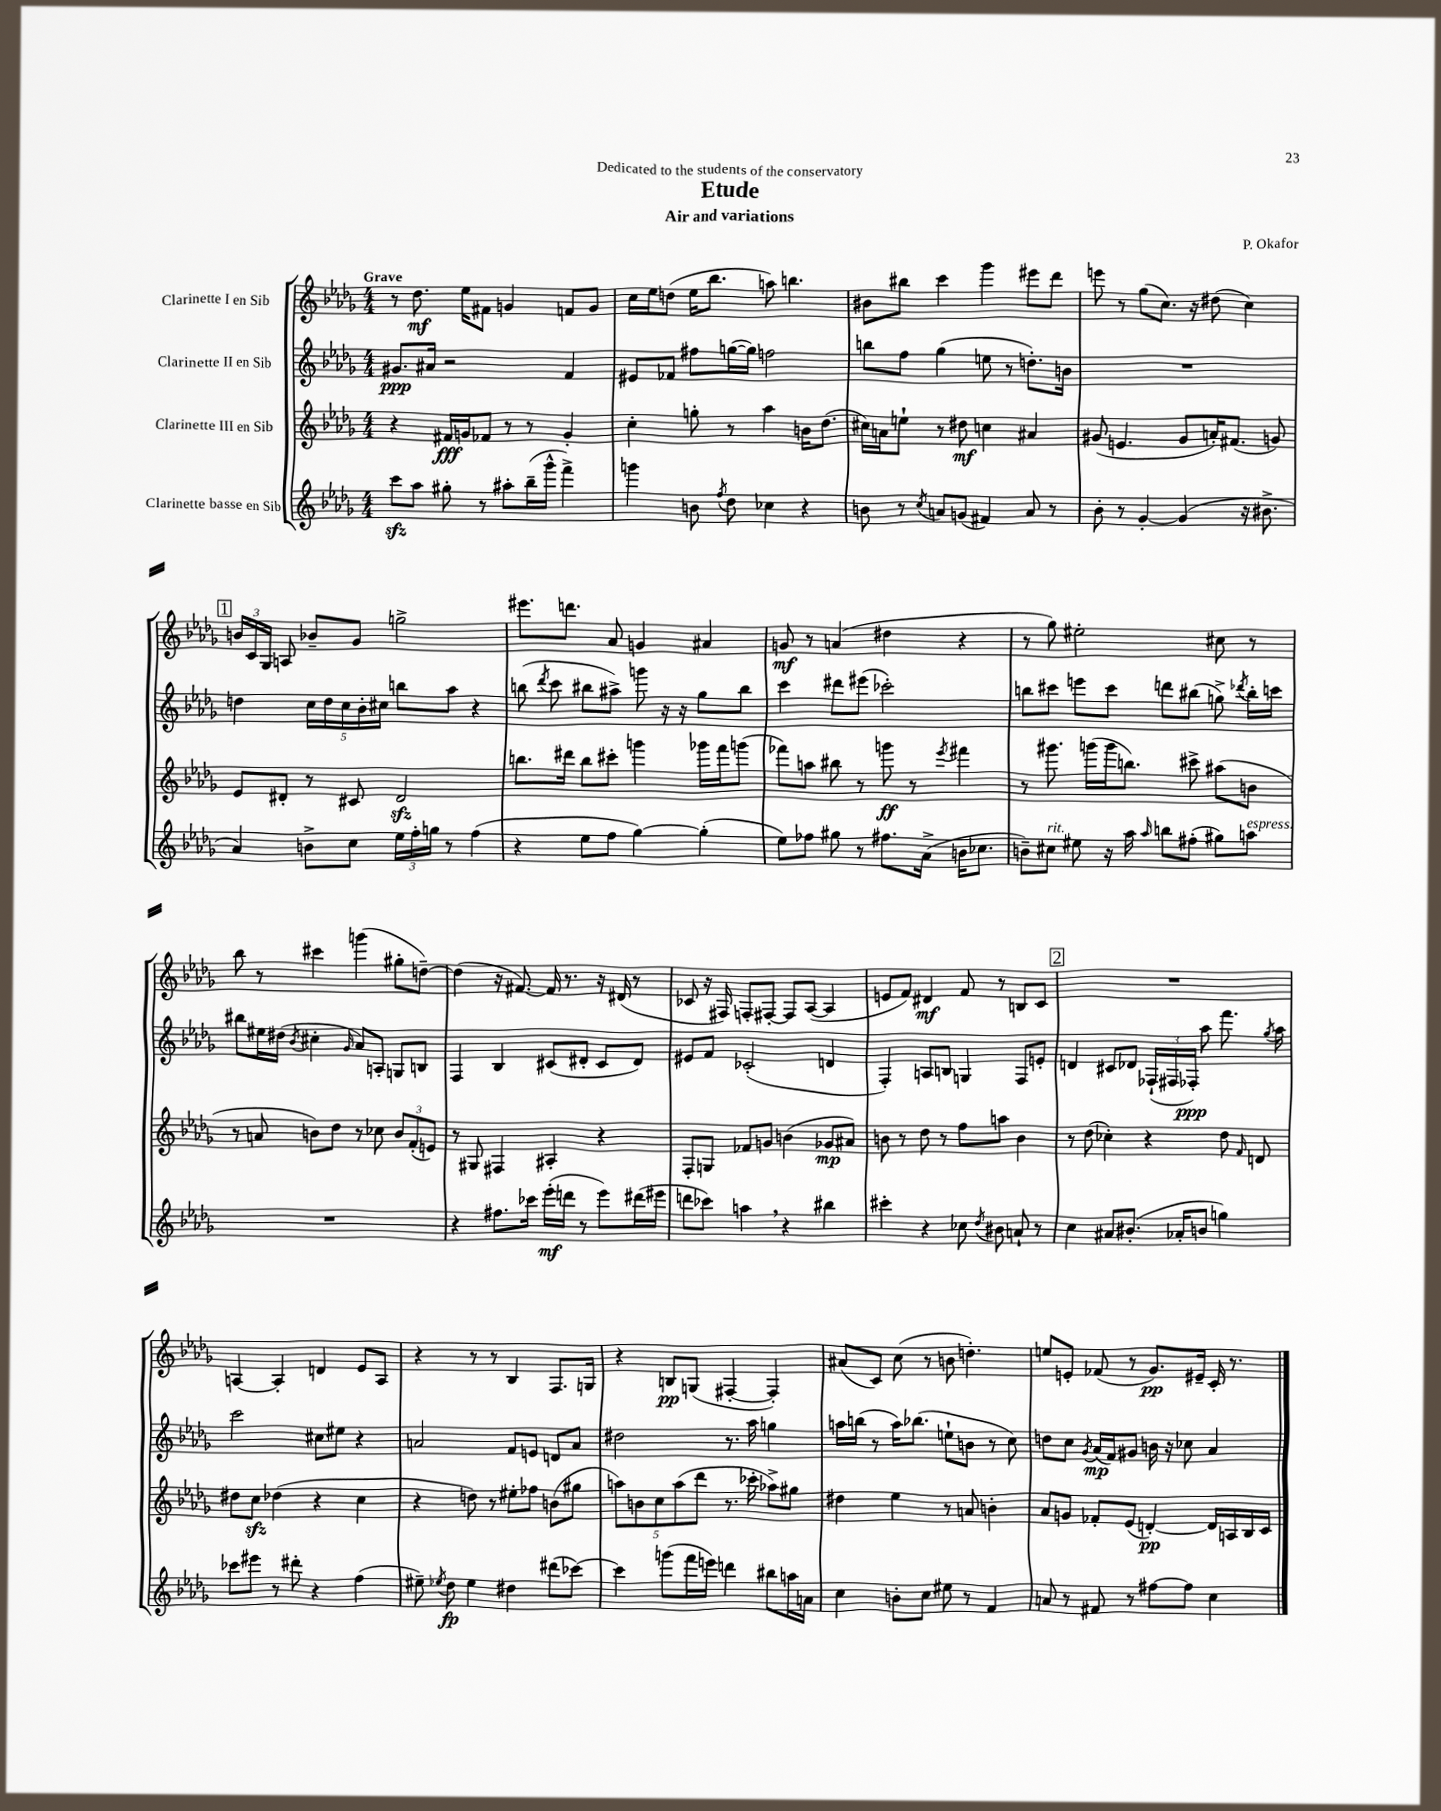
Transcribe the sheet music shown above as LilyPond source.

\header { title = "Etude" composer = "P. Okafor" subtitle = "Air and variations" dedication = "Dedicated to the students of the conservatory" }
<<
\new StaffGroup <<
\new Staff = "s0" \with { instrumentName = "Clarinette I en Sib" } {
    \clef treble \key des \major \numericTimeSignature \time 4/4 \tempo "Grave"
    \autoBeamOff r8 des''8.\mf ees''16[ fis'8] g'4 f'8[ g'8] |
    c''16[ ees''16 d''8]( ees''16[ bes''8.] a''8) b''4. |
    bis'8[ bis''8] c'''4 ges'''4 eis'''8[ des'''8] |
    e'''8 r8 ges''8[( c''8.]) r16 dis''8( c''4) |
    \mark \markup { \box "1" } \tuplet 3/2 { b'16[ c'16 ges16] } a8 bes'8[-- ges'8] g''2-> |
    eis'''8.[ d'''8.] aes'8 g'4 ais'4 |
    g'8\mf r8 a'4( dis''4 r4 |
    r8 ges''8) eis''2-. cis''8 r8 |
    bes''8 r8 cis'''4 g'''4( gis''8[-. d''8]~--) |
    d''4( r16 fis'8.~) fis'16 r8. r16 dis'16( r8 |
    ces'8 r16 fis16) f8[-. fis8]~-. fis8[ aes8]~( aes4 |
    e'8[ f'8]) dis'4\mf f'8 r8 b8[ c'8] |
    \mark \markup { \box "2" } R1 |
    a4~ a4-. d'4 ees'8[ a8] |
    r4 r8 r8 bes4 f8.[ g16] |
    r4 b8[\pp g8]( fis4~-. fis4-.) |
    ais'8[( c'8]) c''8( r8 b'8 d''4.-.) |
    e''8[ e'8]-. fes'8( r8 ges'8.[\pp) eis'16]-- c'16-. r8. \bar "|." |
}
\new Staff = "s1" \with { instrumentName = "Clarinette II en Sib" } {
    \clef treble \key des \major \numericTimeSignature \time 4/4
    \autoBeamOff gis'8.[\ppp ais'16] r2 f'4 |
    eis'8[ fes'8] fis''8[ g''16~( g''16]) f''2 |
    b''8[ f''8] ges''4( e''8 r8 d''8.[-.) b'16] |
    R1 |
    \mark \markup { \box "1" } d''4 \tuplet 5/4 { c''16[ d''16 c''16 bes'16-. cis''16] } b''8[ aes''8] r4 |
    b''8( \acciaccatura { des'''8 } c'''8 bis''8[ ais''8]->) g'''8 r16 r16 ges''8[ bis''8] |
    c'''4 dis'''8[ eis'''8]( ces'''2-.) |
    b''8[ cis'''8] e'''8[ cis'''8] d'''8[ bis''8]( g''8->) \acciaccatura { des'''8 } bis''16[-. c'''16] |
    bis''8[ eis''16 dis''16]( \acciaccatura { bes'8 } cis''4-. \grace { ges'16 } aes'8[) a8]-. g8[ b8] |
    f4 bes4 cis'8[( dis'8]-. cis'8[ dis'8]) |
    eis'8[ f'8] ces'2-.( d'4 |
    f4-.) a8[ b8] g4 f8[ e'8]-. |
    \mark \markup { \box "2" } d'4 cis'8[ des'8] \tuplet 3/2 { fes16[-!( fis16 fes16]-.\ppp) } aes''8 f'''8. \acciaccatura { ges''8 } aes''16 |
    c'''2 cis''8[ eis''8] r4 |
    a'2 f'8[ e'8] d'8[ a'8] |
    dis''2 r8. aes''16 g''4 |
    a''16[ b''16]( r8 a''16[) bes''8.]( e''8[-! b'8] r8 c''8) |
    d''8[ c''8] \acciaccatura { ges'8 } aes'16[\mp( f'16) gis'8] b'16 r16 ces''8 aes'4 \bar "|." |
}
\new Staff = "s2" \with { instrumentName = "Clarinette III en Sib" } {
    \clef treble \key des \major \numericTimeSignature \time 4/4
    \autoBeamOff r4 fis'16[\fff g'16 fes'8] r8 r8 g'4-. |
    c''4-. g''8-. r8 aes''4 b'16[ des''8.]( |
    cis''16[) a'16 e''8]-! r8 dis''8\mf c''4 ais'4 |
    gis'8( e'4. gis'8[ a'16-.) fis'8.]( g'8) |
    \mark \markup { \box "1" } ees'8[ dis'8]-. r8 cis'8 dis'2\sfz |
    b''8.[ dis'''16] b''8[ cis'''8]-. g'''4 ges'''16[ f'''16 g'''8]( |
    fes'''8[) a''8] bis''8 r8 g'''8\ff r8 \acciaccatura { ees'''8 } fis'''4 |
    r8 gis'''8. g'''16[( g'''16 b''8.]) cis'''8-> ais''8[( b'8] |
    r8 a'8 b'8[) des''8] r8 ces''8 \tuplet 3/2 { b'8[ f'8-.( e'8]) } |
    r8 gis8 fis4 ais4-. r4 |
    f8[-. g8] fes'8[ g'8] b'4( ges'8[\mp ais'8]) |
    b'8 r8 des''8 r8 f''8[ a''8] b'4 |
    \mark \markup { \box "2" } r8 des''8( ces''4-.) r4 des''8 \grace { f'16 } d'8 |
    dis''8[ c''8]\sfz des''4( r4 c''4 |
    r4 d''8) r8 eis''8[-. fes''8] b'8[( gis''8] |
    \tuplet 5/4 { a''8[) b'8 c''8 a''8( des'''8] } r8. ces'''16-. aes''8[->) gis''8] |
    dis''4 ees''4 r8 a'8 b'4-. |
    aes'8[ g'8] fes'8[-. ees'8]( d'4~-.\pp) d'16[ a16 bes16 c'16] \bar "|." |
}
\new Staff = "s3" \with { instrumentName = "Clarinette basse en Sib" } {
    \clef treble \key des \major \numericTimeSignature \time 4/4
    \autoBeamOff c'''8[\sfz aes''8] gis''8-. r8 ais''8[-. bes''16--( ges'''16]-^ f'''4->) |
    g'''4 b'8 \acciaccatura { f''8 } des''8 ces''4 r4 |
    b'8 r8 \acciaccatura { c''8 } a'8[ g'8]( fis'4) a'8 r8 |
    bes'8-. r8 ges'4~-. ges'4( r16 bis'8.-> |
    \mark \markup { \box "1" } aes'4) b'8[-> c''8] \tuplet 3/2 { ees''16[ f''16-. g''16] } r8 f''4( |
    r4 ees''8[ f''8] ges''4~) ges''4-.( |
    ees''8[) fes''8] gis''8 r8 fis''8.[ aes'16]->( b'16[ ces''8.] |
    b'8[--) cis''8]^\markup { \italic "rit." } eis''8 r16 aes''16 \grace { aes''16 } b''8[ fis''8]-.( gis''8[) a''8]^\markup { \italic "espress." } |
    R1 |
    r4 fis''8.[ ces'''16] ees'''16[-.\mf( d'''16] r8 ees'''8[) dis'''16( eis'''16] |
    d'''8[ ces'''8]) a''4 \breathe r4 bis''4 |
    cis'''4-. r4 ces''8 \acciaccatura { des''8 } bis'8 a'8-! r8 |
    \mark \markup { \box "2" } c''4 ais'8[ bis'8.]-.( aes'16[-. b'8] g''4) |
    ces'''8[ eis'''8] r8 dis'''8-. r4 f''4( |
    eis''8--) \acciaccatura { ees''8 } des''8\fp ees''4 dis''4 dis'''8[( ces'''8]~) |
    ces'''4 g'''8[( f'''16 e'''16]) d'''4 bis''8[ a''16 a'16] |
    c''4 b'8[-. c''8] eis''8 r8 f'4 |
    a'8 r8 fis'8 r8 fis''8[~ fis''8] c''4 \bar "|." |
}
>>
>>
\layout { \context { \Score \remove "Bar_number_engraver" } }
